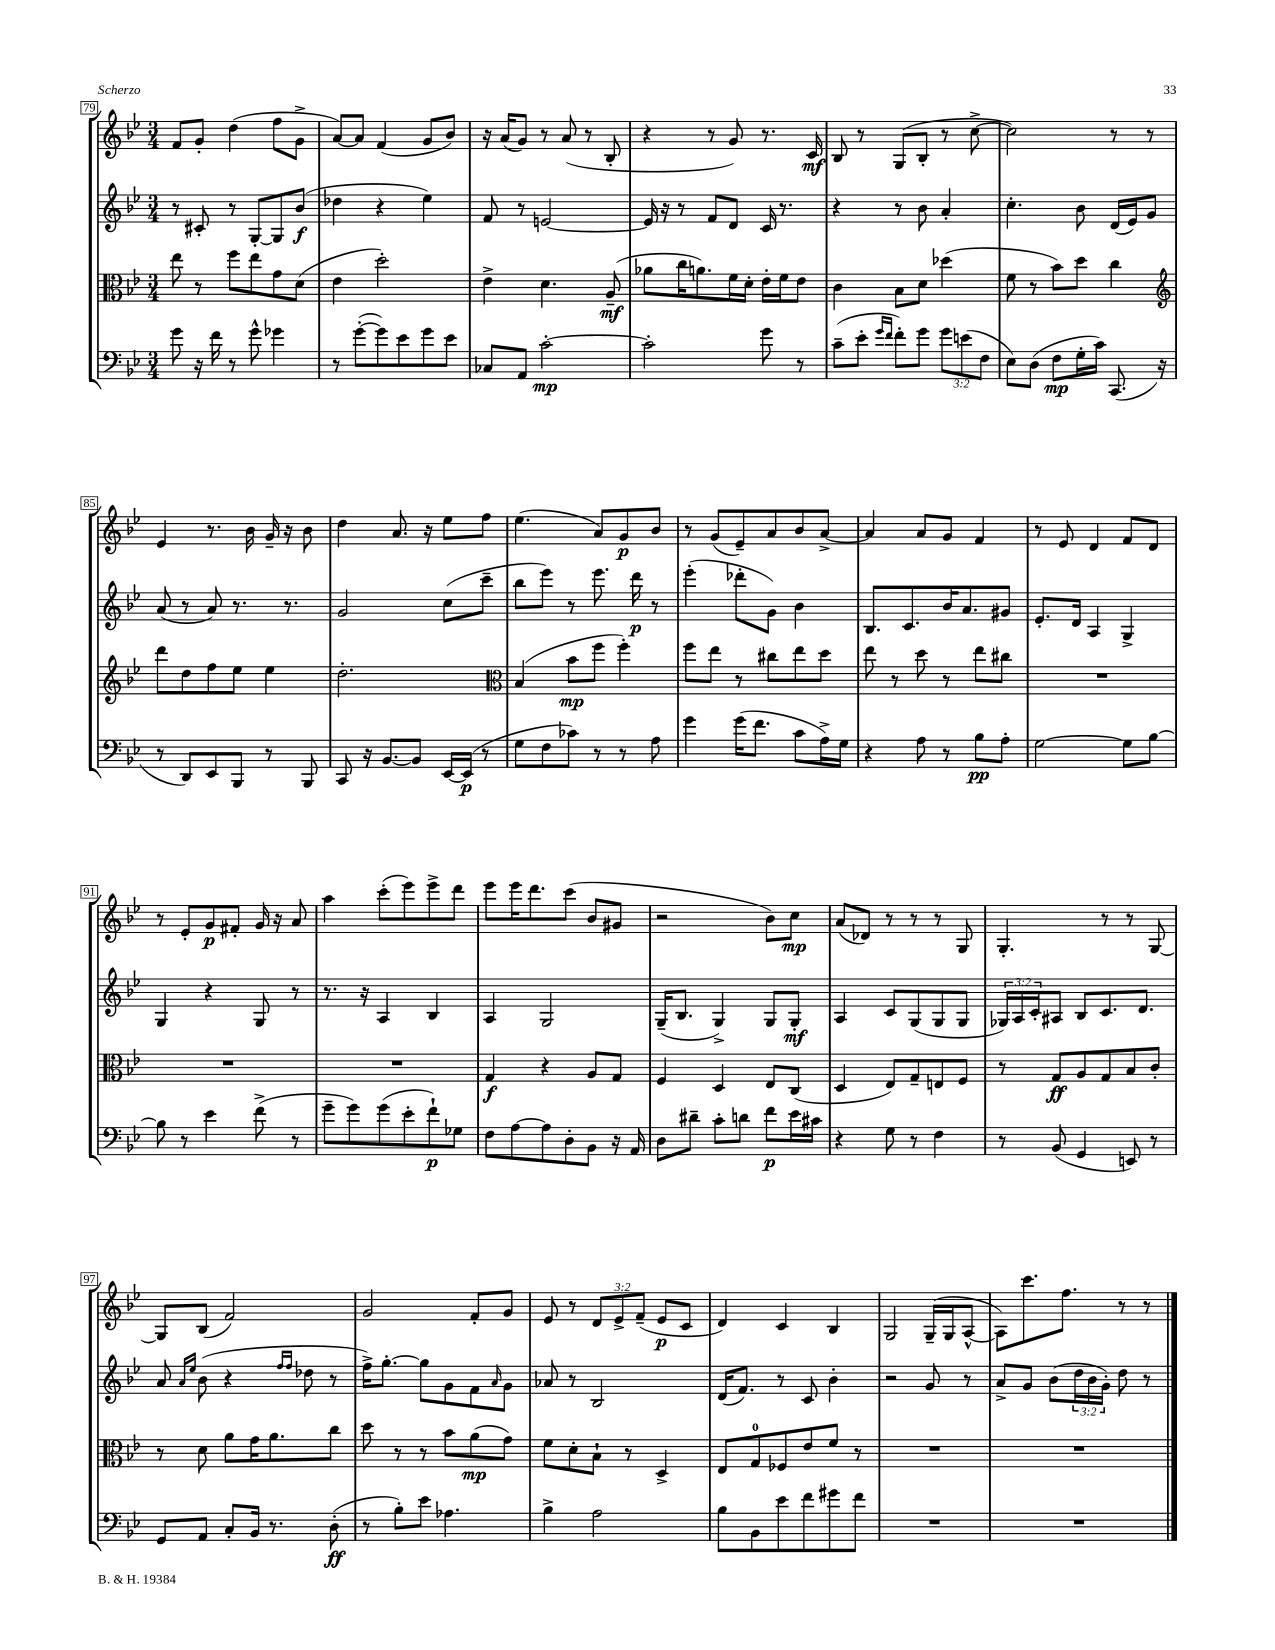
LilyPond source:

<<
\new StaffGroup <<
\new Staff = "s0" {
    \clef treble \key bes \major \numericTimeSignature \time 3/4 \override Staff.TupletNumber.text = #tuplet-number::calc-fraction-text
    f'8 g'8-. d''4( f''8 g'8-> |
    a'8~) a'8 f'4( g'8 bes'8) |
    r16 a'16( g'8) r8 a'8( r8 bes8-. |
    r4 r8 g'8) r8. c'16\mf |
    bes8 r8 g8( bes8-. r8 c''8~-> |
    c''2) r8 r8 |
    ees'4 r8. bes'16 g'16-- r16 bes'8 |
    d''4 a'8. r16 ees''8 f''8 |
    ees''4.( a'8) g'8\p bes'8 |
    r8 g'8( ees'8--) a'8 bes'8 a'8~-> |
    a'4 a'8 g'8 f'4 |
    r8 ees'8 d'4 f'8 d'8 |
    r8 ees'8-. g'8\p fis'8-. g'16 r16 a'8 |
    a''4 c'''8-.( ees'''8) ees'''8-> d'''8 |
    ees'''8 ees'''16 d'''8. c'''8( bes'8 gis'8 |
    r2 bes'8) c''8\mp |
    a'8( des'8) r8 r8 r8 g8 |
    g4.-. r8 r8 g8~ |
    g8 bes8( f'2) |
    g'2 f'8-. g'8 |
    ees'8 r8 \tuplet 3/2 { d'8 ees'8-> f'8--( } ees'8\p c'8 |
    d'4) c'4 bes4 |
    g2 g16--( g16 a8~-^ |
    a8) c'''8. f''8. r8 r8 \bar "|." |
}
\new Staff = "s1" {
    \clef treble \key bes \major \numericTimeSignature \time 3/4 \override Staff.TupletNumber.text = #tuplet-number::calc-fraction-text
    r8 cis'8-. r8 g8~-. g8 bes'8\f( |
    des''4 r4 ees''4) |
    f'8 r8 e'2~ |
    e'16 r16 r8 f'8 d'8 c'16 r8. |
    r4 r8 bes'8 a'4-. |
    c''4.-. bes'8 d'16( ees'16) g'8 |
    a'8( r8 a'8) r8. r8. |
    g'2 c''8( c'''8-- |
    bes''8 ees'''8) r8 ees'''8. d'''16\p r8 |
    ees'''4-.( des'''8-. g'8) bes'4 |
    bes8. c'8. bes'16 a'8. gis'8 |
    ees'8.-. d'16 a4 g4-> |
    g4 r4 g8 r8 |
    r8. r16 a4 bes4 |
    a4 g2 |
    g16--( bes8. g4->) g8 g8-.\mf |
    a4 c'8 g8( g8 g8 |
    \tuplet 3/2 { ges16) a16 c'16-. } ais8 bes8 c'8. d'8. |
    a'8 \grace { a'16 ees''16 } bes'8( r4 \grace { f''16 f''16 } des''8 r8 |
    f''16->) g''8.~-. g''8 g'8 f'8 \grace { a'16 } g'8 |
    aes'8 r8 bes2 |
    d'16( f'8.) r8 c'8 bes'4-. |
    r2 g'8 r8 |
    a'8-> g'8 bes'8( \tuplet 3/2 { d''16 bes'16 g'16-.) } d''8 r8 \bar "|." |
}
\new Staff = "s2" {
    \clef alto \key bes \major \numericTimeSignature \time 3/4
    ees''8 r8 f''8 ees''8 g'8 d'8( |
    ees'4 d''2-.) |
    ees'4-> d'4. a8--\mf( |
    aes'8 c''16 a'8.) f'16 d'16-. ees'16-. f'16 ees'8 |
    c'4 bes8 d'8 des''4( |
    f'8 r8 bes'8) d''8 c''4 |
    \clef treble d'''8 d''8 f''8 ees''8 ees''4 |
    d''2.-. |
    \clef alto bes4( bes'8\mp f''8 f''4-.) |
    f''8 ees''8 r8 cis''8 ees''8 d''8 |
    ees''8 r8 d''8 r8 ees''8 cis''8 |
    R2. |
    R2. |
    R2. |
    g4\f r4 a8 g8 |
    f4 d4 ees8 c8( |
    d4 ees8) g8-- e8 f8 |
    r8 g8\ff a8 g8 bes8 c'8-. |
    r8 d'8 a'8 g'16 a'8. c''8 |
    d''8 r8 r8 bes'8 a'8\mp( g'8) |
    f'8 d'8-. bes8-! r8 d4-> |
    ees8 g8-0 fes8 ees'8 f'8 r8 |
    R2. |
    R2. \bar "|." |
}
\new Staff = "s3" {
    \clef bass \key bes \major \numericTimeSignature \time 3/4 \override Staff.TupletNumber.text = #tuplet-number::calc-fraction-text
    g'8 r16 f'16 r8 g'8-^ ges'4 |
    r8 g'8~-.( g'8) ees'8 g'8 ees'8 |
    ces8 a,8 c'2~-.\mp |
    c'2-. g'8 r8 |
    c'8--( ees'8-. \grace { g'16 f'16 } f'8-.) g'8 \tuplet 3/2 { g'8 e'8( f8 } |
    ees8) d8( f8\mp g16-. c'16) c,8.( r16 |
    r8 d,8) ees,8 bes,,8 r8 bes,,8 |
    c,8 r16 bes,8.~ bes,8 ees,16~ ees,16\p( r8 |
    g8 f8 ces'8) r8 r8 a8 |
    g'4 g'16( f'8. c'8 a16->) g16 |
    r4 a8 r8 bes8\pp a8-. |
    g2~ g8 bes8~ |
    bes8 r8 ees'4 f'8->( r8 |
    g'8-- g'8) g'8( ees'8-. f'8-!\p) ges8 |
    f8 a8~ a8 d8-. bes,8 r16 a,16 |
    d8 dis'8-- c'8-. d'8 f'8\p ees'16 cis'16 |
    r4 g8 r8 f4 |
    r8 bes,8( g,4 e,8) r8 |
    g,8 a,8 c8-. bes,16 r8. d8-.\ff( |
    r8 bes8-.) ees'8 aes4. |
    bes4-> a2 |
    bes8 bes,8 ees'8 f'8 gis'8 f'8 |
    R2. |
    R2. \bar "|." |
}
>>
>>
\layout { \context { \Score currentBarNumber = #79 \override BarNumber.stencil = #(make-stencil-boxer 0.1 0.3 ly:text-interface::print) } }
